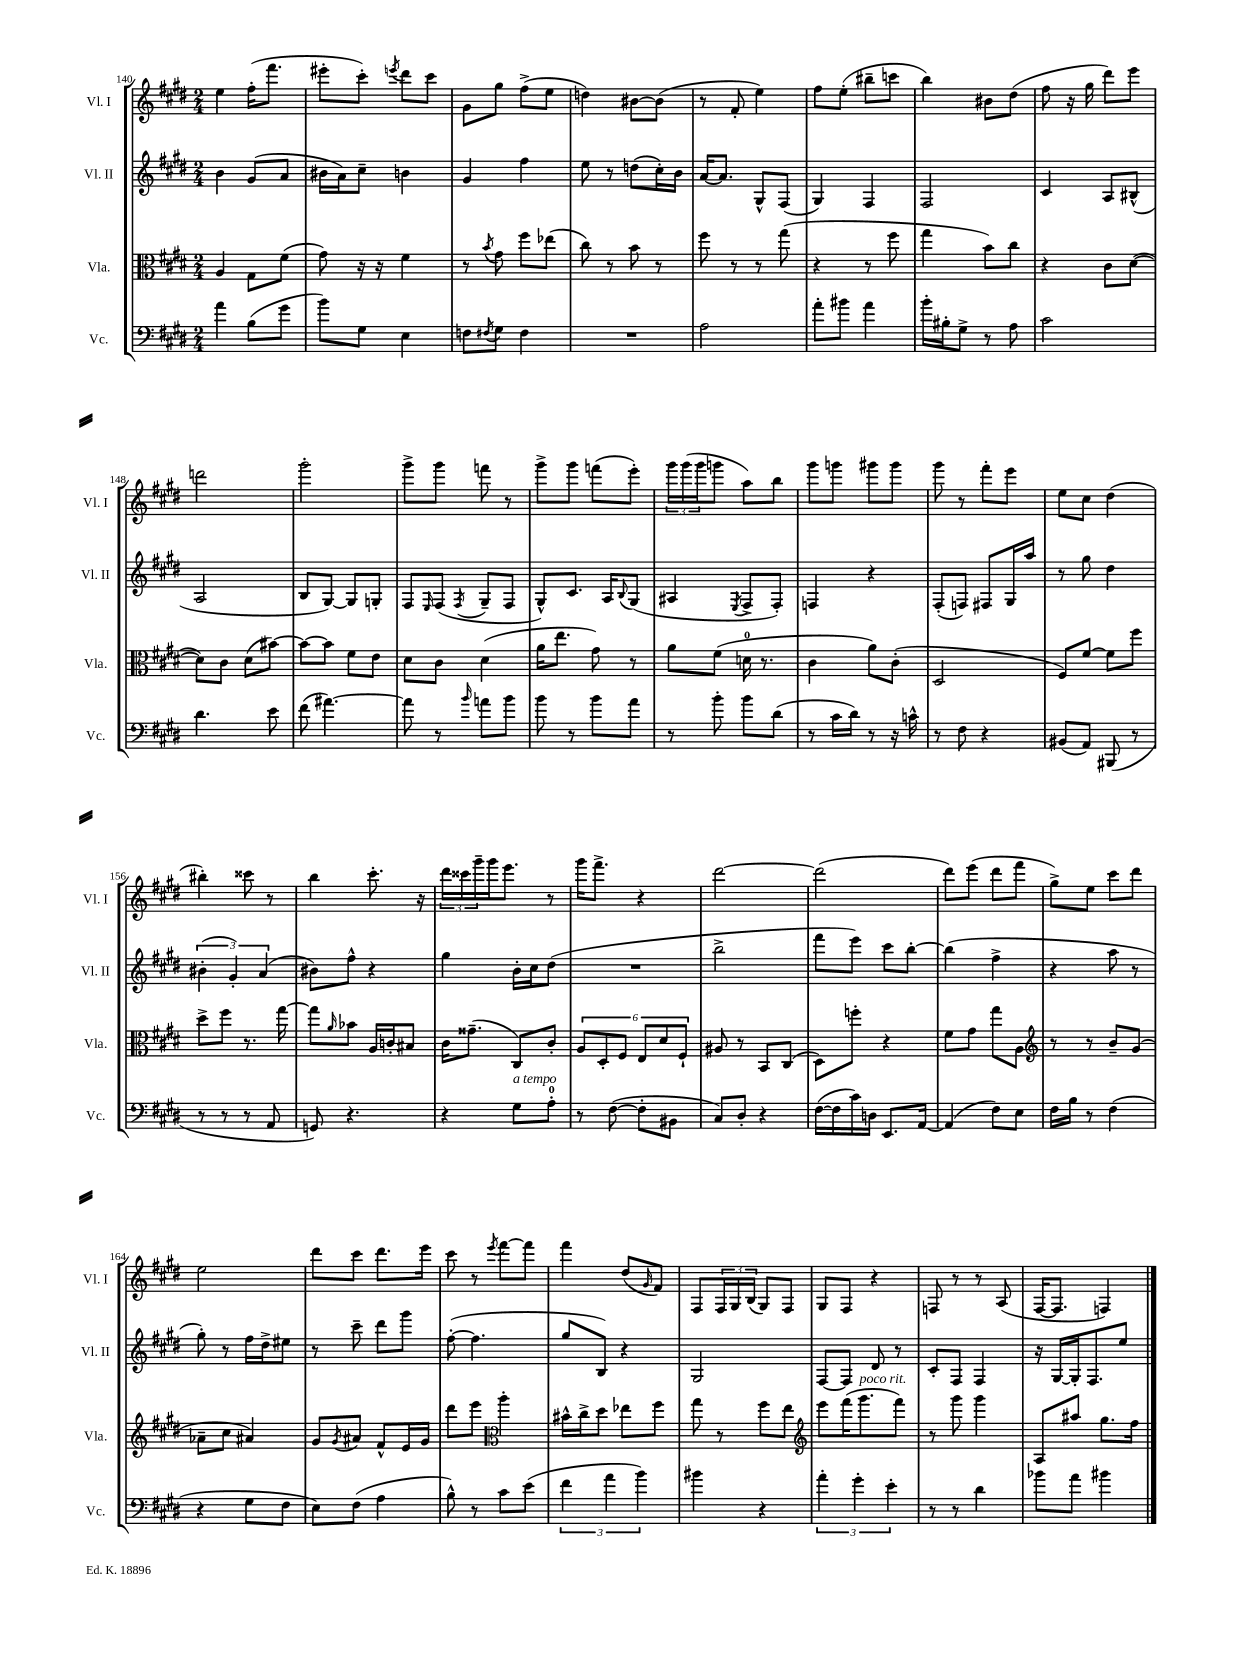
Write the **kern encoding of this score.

**kern	**kern	**kern	**kern
*staff4	*staff3	*staff2	*staff1
*clefF4	*clefC3	*clefG2	*clefG2
*k[f#c#g#d#]	*k[f#c#g#d#]	*k[f#c#g#d#]	*k[f#c#g#d#]
*M2/4	*M2/4	*M2/4	*M2/4
4a	4A	4b	4ee
(8B	8G#	(8g#	(16ff#'
.	.	.	8.fff#
8g#	(8f#	8a	.
=	=	=	=
8b)	8g#)	16b#	8eee#'
.	.	16a)	.
8G#	16r	8cc#~	8ccc#')
.	16r	.	.
.	.	.	8qeee
4E	4f#	4b	8ddd#
.	.	.	8ccc#
=	=	=	=
8F	8r	4g#	8g#
8qF#	8qb	.	.
8G#	8g#	.	8gg#
4F#	8ff#	4ff#	(8ff#^
.	(8ee-	.	8ee
=	=	=	=
2r	8cc#)	8ee	4dd)
.	8r	8r	.
.	8b	(8dd	[8b#
.	8r	16cc#')	(8b#]
.	.	16b	.
=	=	=	=
2A	8ff#	[16a	8r
.	.	8.a]	.
.	8r	.	8f#'
.	8r	8G#^^	4ee)
.	(8gg#	(8F#	.
=	=	=	=
8a'	4r	4G#)	8ff#
8b#	.	.	(8ee'
4a	8r	4F#	8bb#~
.	8ff#	.	8ccc
=	=	=	=
16b'	4gg#	2F#	4bb)
16B#'	.	.	.
8G#^	.	.	.
8r	8b)	.	8b#
8A	8cc#	.	(8dd#
=	=	=	=
2c#	4r	4c#	8ff#
.	.	.	16r
.	.	.	16gg#
.	8c#	8A	8ddd#)
.	([8d#	(8B#^^	8eee
=	=	=	=
4.d#	8d#])	2A	2ddd
.	8c#	.	.
.	(8d#	.	.
8e	[8b#)	.	.
=	=	=	=
(8f#	8b#_	8B	2ggg#'
[4.a#)	8b#]	[8G#)	.
.	8f#	8G#]	.
.	8e	8G'	.
=	=	=	=
8a#]	8d#	8F#	8ggg#^
.	.	16qqE	.
8r	8c#	(8F#	8ggg#
16qqb	.	8qF#	.
8a	(4d#	8G#~	8fff
8b	.	8F#	8r
=	=	=	=
8b	16a	8G#^^)	8ggg#^
.	8.ee	.	.
8r	.	8.c#	8ggg#
8b	8g#)	.	(8fff
.	.	16A	.
.	.	8qqB	.
8a	8r	(8G#	8eee')
=	=	=	=
8r	8a	4A#	24ggg#
.	.	.	(24ggg#
.	.	.	24ggg#
8b'	(8f#	.	8ggg
.	.	8qE	.
8b	16d	8F#^	8aa)
.	8.r	.	.
(8d#	.	8F#')	8bb
=	=	=	=
8r	4c#	4F	8ggg#
16c#	.	.	8ggg
16d#)	.	.	.
8r	8a)	4r	8ggg#
16r	(8c#'	.	8ggg#
16c^^	.	.	.
=	=	=	=
8r	2D#	(8F#'	8ggg#
8F#	.	8F)	8r
4r	.	8F#	8fff#'
.	.	16G#	8eee
.	.	16aa	.
=	=	=	=
(8BB#	8F#)	8r	8ee
8AA)	[8f#	8gg#	8cc#
(8BBB#	8f#]	4dd#	(4dd#
8r	8ff#	.	.
=	=	=	=
8r	8dd#^	(6b#'	4bb#')
8r	8ff#	.	.
.	.	6g#')	.
8r	8.r	.	8ccc##
.	.	(6a	.
8AA	.	.	8r
.	[16gg#	.	.
=	=	=	=
8GG)	8gg#]	8b#)	4bb
.	16qqa	.	.
4.r	8b-	8ff#^^	.
.	16A	4r	8.ccc#'
.	16c'	.	.
.	8B#	.	.
.	.	.	16r
=	=	=	=
4r	16c#	4gg#	24ddd#
.	.	.	24ccc##
.	(8.g##~	.	.
.	.	.	24ggg#~
.	.	.	16ggg#
.	.	.	8.eee
8G#	8C#)	16b'	.
.	.	16cc#	.
8A'	8c#'	(8dd#	8r
=	=	=	=
8r	12A	2r	16ggg#
.	.	.	8.fff#^
.	12D#'	.	.
([8F#	.	.	.
.	12F#	.	.
8F#']	12E	.	4r
.	12d#	.	.
8BB#	.	.	.
.	12F#`	.	.
=	=	=	=
8C#)	8A#	2bb^	[2ddd#
8D#'	8r	.	.
4r	8BB	.	.
.	(8C#	.	.
=	=	=	=
([16F#	8D#)	8fff#	(2ddd#]
16F#]	.	.	.
16c#)	8ff'	8eee)	.
16D	.	.	.
8.EE	4r	8ccc#	.
.	.	[8bb'	.
[16AA	.	.	.
=	=	=	=
(4AA]	8f#	(4bb]	8ddd#)
.	8g#	.	(8eee
8F#)	8gg#	4ff#^	8ddd#
8E	8A	.	8fff#
=	=	=	=
*	*clefG2	*	*
16F#	8r	4r	8gg#^)
16B	.	.	.
8r	8r	.	8ee
(4F#	8b~	8aa	8ccc#
.	(8g#	8r	8ddd#
=	=	=	=
4r	8a-~	8gg#')	2ee
.	8cc#	8r	.
8G#	4a#)	16ff#	.
.	.	16dd#^	.
8F#	.	8ee#	.
=	=	=	=
8E)	8g#	8r	8ddd#
.	8qg#	.	.
(8F#	8a#	8ccc#~	8ccc#
4A	8f#^^	8ddd#	8.ddd#
.	16e	8ggg#	.
.	16g#	.	16eee
=	=	=	=
8B^^)	8ddd#	([8ff#'	8ccc#
8r	8eee	4.ff#]	8r
*	*clefC3	*	*
.	.	.	8qeee
8c#	4aa'	.	[8fff#
(8e	.	.	8fff#]
=	=	=	=
6f#	16b#^^	8gg#	4fff#
.	16cc#^	.	.
.	8dd#	8B)	.
6a	.	.	.
.	8ee-	4r	(8dd#
6b)	.	.	.
.	.	.	16qqg#
.	8ff#	.	8f#)
=	=	=	=
4b#	8gg#	2G#	8F#
.	8r	.	24F#
.	.	.	24G#
.	.	.	(24B
4r	8ff#	.	8G#)
.	8ee	.	8F#
=	=	=	=
*	*clefG2	*	*
6a'	8eee	[8F#	8G#
.	(16fff#	8F#]	8F#
6g#'	.	.	.
.	8.ggg#	.	.
.	.	8d#	4r
6e'	.	.	.
.	8fff#)	8r	.
=	=	=	=
8r	8r	8c#'	8F
8r	8ggg#	8F#	8r
4d#	4ggg#	4F#	8r
.	.	.	(8A
=	=	=	=
8b-	8A	16r	[16F#
.	.	[16G#	8.F#]
8a	8aa#	16G#']	.
.	.	8.F#	.
4b#	8.gg#	.	4F)
.	.	8ee	.
.	16ff#	.	.
==	==	==	==
*-	*-	*-	*-
